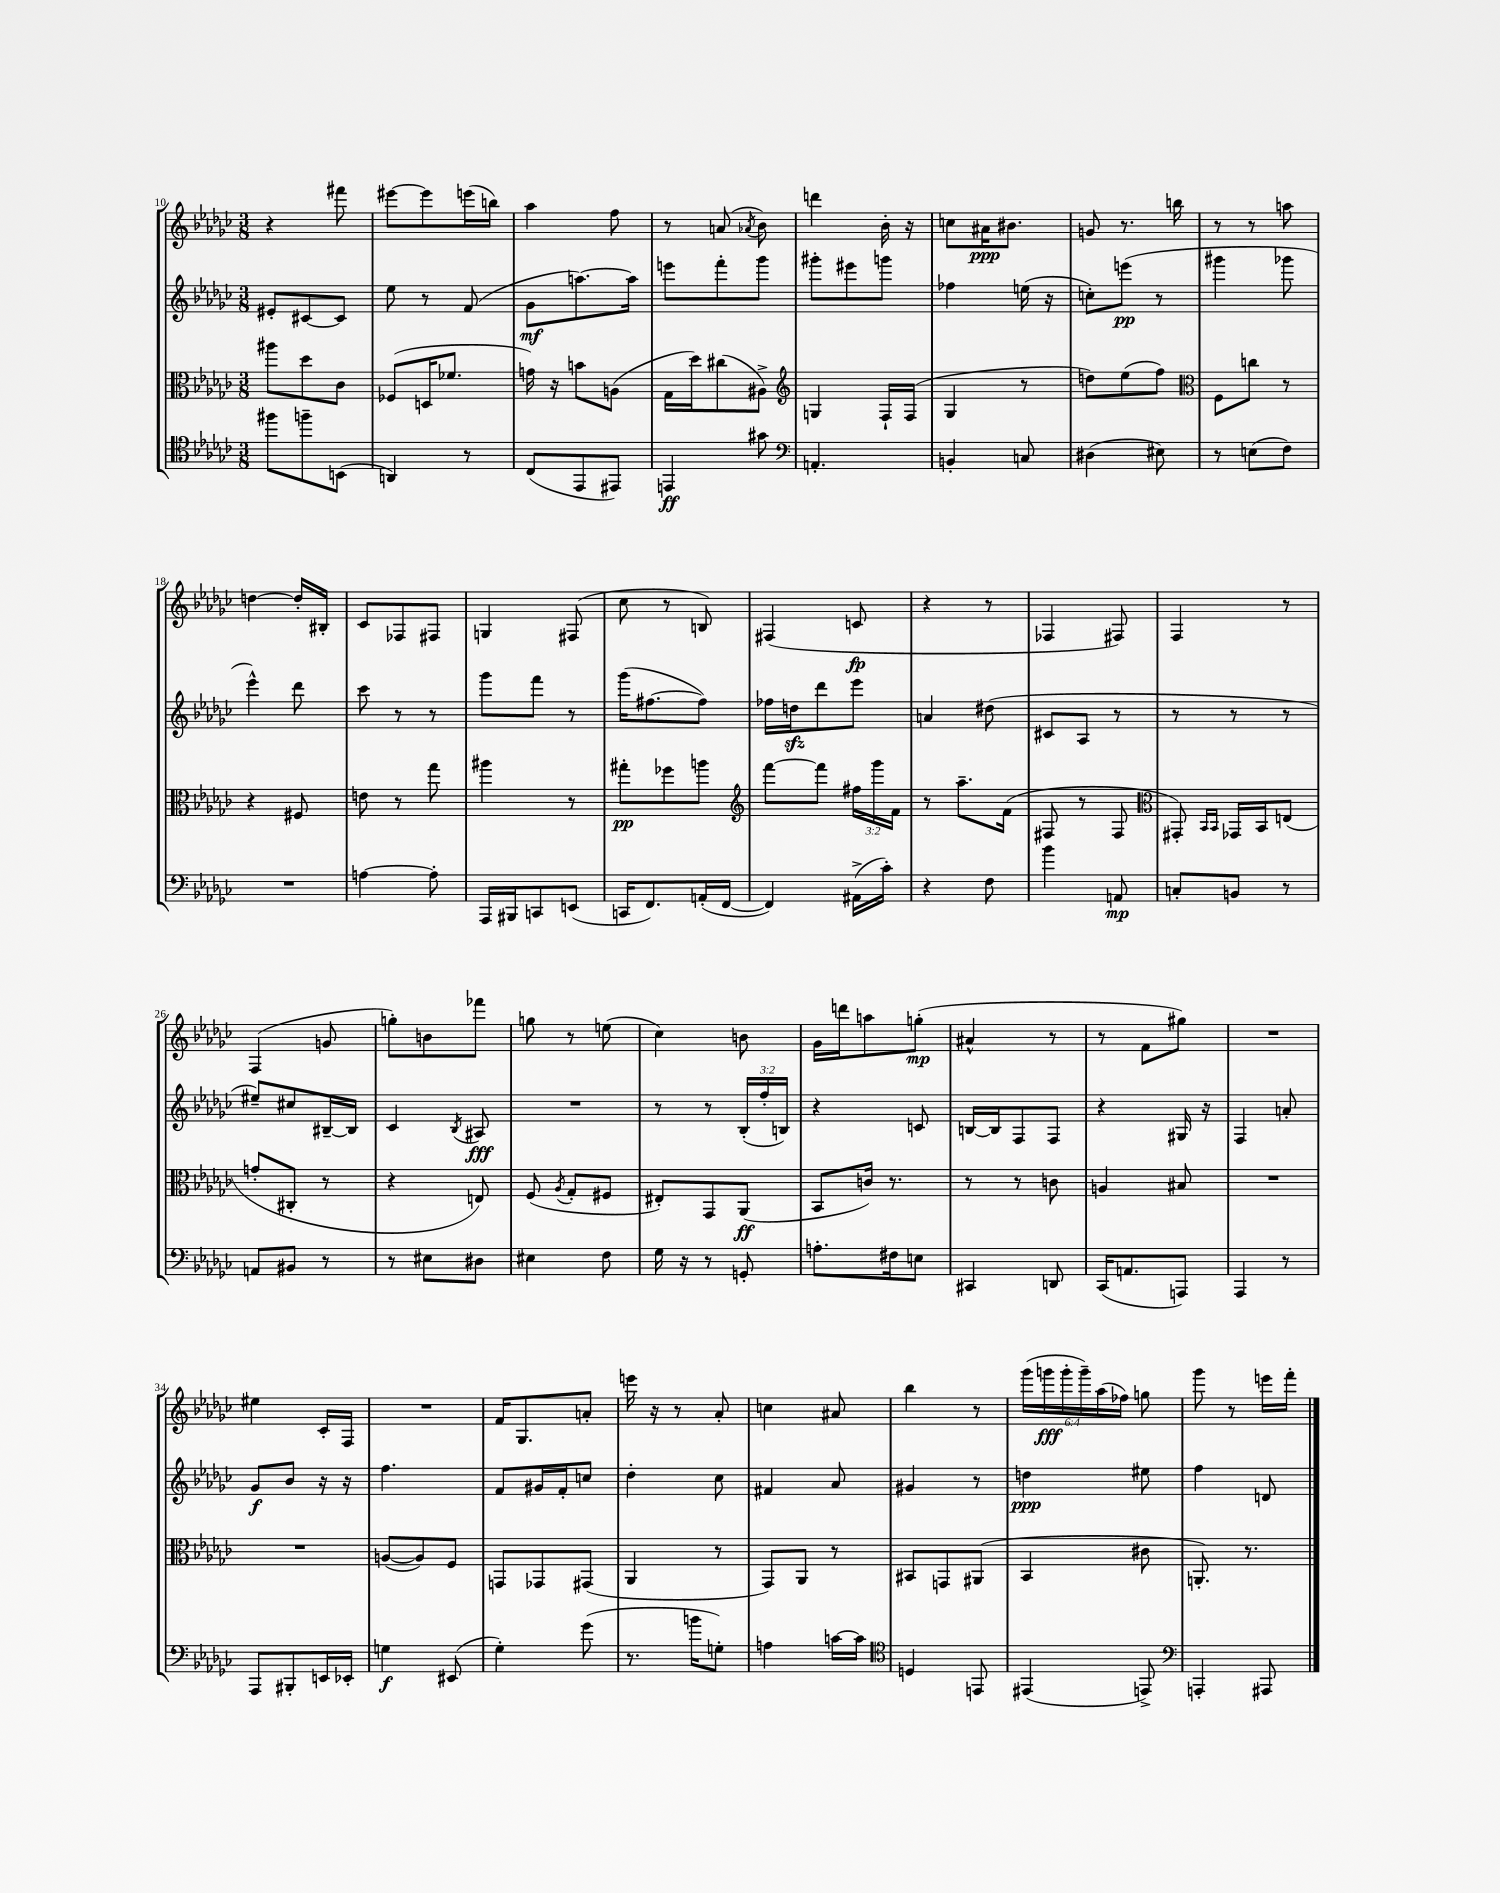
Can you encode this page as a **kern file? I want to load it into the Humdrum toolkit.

**kern	**kern	**kern	**kern
*staff4	*staff3	*staff2	*staff1
*clefC4	*clefC3	*clefG2	*clefG2
*k[b-e-a-d-g-c-]	*k[b-e-a-d-g-c-]	*k[b-e-a-d-g-c-]	*k[b-e-a-d-g-c-]
*M3/8	*M3/8	*M3/8	*M3/8
8ff#\L	8aa#\L	8e#'/L	4r
8ff~\	8dd-\	[8c#/	.
(8BB\J	8c-\J	8c#/]J	8fff#\
=	=	=	=
4AA/)	(8F-/L	8ee-\	[8eee#\L
.	16D/K	8r	8eee#\]
.	8.f-/J	.	.
8r	.	(8f/	(16eee\L
.	.	.	16bb\JJ)
=	=	=	=
(8C-/L	16g\)	8g-\L	4aa-\
.	16r	.	.
8EE-/	8b\L	[8.aa\)	.
8EE#/J)	(8A\J	.	8ff\
.	.	16aa\]Jk	.
=	=	=	=
4EE/	16G-\LL	8eee\L	8r
.	16dd-\J)	.	.
.	(8cc#\	8fff'\	(8a/
.	.	.	8qa-/
8g#\	8A#^\J)	8ggg-\J	8b-\)
=	=	=	=
*clefF4	*clefG2	*	*
4.AA'/	4G/	8ggg#'\L	4ddd\
.	.	8eee#\	.
.	16F`/LL	8ggg\J	16b-'\
.	(16F/JJ	.	16r
=	=	=	=
4BB'/	4G-/	4ff-\	8cc\L
.	.	.	16a#\K
.	.	.	8.b#\J
8C/	8r	(16ee\	.
.	.	16r	.
=	=	=	=
(4D#\	8dd\L)	8cc'\L)	8g/
.	(8ee-\	(8eee\J	8.r
8E#\)	8ff\J)	8r	.
.	.	.	16bb\
=	=	=	=
*	*clefC3	*	*
8r	8F\L	4ggg#\	8r
(8E\L	8cc\J	.	8r
8F\J)	8r	8ggg-\	8aa\
=	=	=	=
4.r	4r	4eee-^^\)	[4dd\
.	8F#/	8ddd-\	16dd'/]LL
.	.	.	16B#'/JJ
=	=	=	=
[4A\	8e\	8ccc-\	8c-/L
.	8r	8r	8F-/
8A'\]	8gg-\	8r	8F#/J
=	=	=	=
16AAA-/LL	4aa#\	8ggg-\L	4G/
16BBB#/J	.	.	.
8CC/	.	8fff\J	.
(8EE/J	8r	8r	(8F#/
=	=	=	=
16CC/LK	8gg#'\L	(16ggg-\LK	8cc-\
8.FF/)	.	[8.ff#\	.
.	8ff-\	.	8r
(16AA'/L	8aa\J	8ff#\]J)	8B/)
[16FF/JJ	.	.	.
=	=	=	=
*	*clefG2	*	*
4FF/])	[8fff\L	16ff-\LL	(4F#/
.	.	16dd\J	.
.	8fff\]J	8ddd-\	.
(16AA#^\LL	24ff#\LL	8eee-\J	8c/
.	24ggg-\	.	.
16c-'\JJ)	.	.	.
.	24f\JJ	.	.
=	=	=	=
4r	8r	4a/	4r
.	8.aa-~\L	.	.
8F\	.	(8dd#\	8r
.	(16f\Jk	.	.
=	=	=	=
4b-\	8F#/	8c#/L	4F-/
.	8r	8A-/J	.
8AA/	8F#/	8r	8F#/)
=	=	=	=
*	*clefC3	*	*
8C'/L	8GG#'/)	8r	4F/
.	16qqBB-/LL	.	.
.	16qqBB-/JJ	.	.
8BB/J	16GG-/LL	8r	.
.	16BB-/J	.	.
8r	(8E/J	8r	8r
=	=	=	=
8AA/L	8g'/L	8ee#~/L)	(4F/
8BB#/J	8C#'/J	8cc#/	.
8r	8r	[16B#~/L	8g/
.	.	16B#/]JJ	.
=	=	=	=
8r	4r	4c-/	8gg'\L)
8E#\L	.	.	8b\
.	.	8qB-/	.
8D#\J	8E/)	8A#/	8fff-\J
=	=	=	=
4E#\	(8F/	4.r	8gg\
.	8qA-/	.	.
.	8G-'/L	.	8r
8F\	8F#/J	.	(8ee\
=	=	=	=
16G-\	8E#'/L)	8r	4cc-\)
16r	.	.	.
8r	8GG-/	8r	.
8GG'/	(8AA-/J	(24B-'/LL	8b\
.	.	24ff'/	.
.	.	24B/JJ)	.
=	=	=	=
8.A'\L	8BB-/L	4r	16g-\LL
.	.	.	16ddd\J
.	16c/Jk)	.	8aa\
16F#\k	8.r	.	.
8E\J	.	8c/	(8gg'\J
=	=	=	=
4CC#/	8r	[16B/LL	4a#^^/
.	.	16B/]J	.
.	8r	8F/	.
8DD/	8c\	8F/J	8r
=	=	=	=
(16CC-/LK	4A/	4r	8r
8.AA/	.	.	.
.	.	.	8f\L
8AAA/J)	8B#/	16G#/	8gg#\J)
.	.	16r	.
=	=	=	=
4AAA-/	4.r	4F/	4.r
8r	.	8a'/	.
=	=	=	=
8AAA-/L	4.r	8g-/L	4ee#\
8BBB#'/	.	8b-/J	.
16EE/L	.	16r	16c-'/LL
16EE-'/JJ	.	16r	16F/JJ
=	=	=	=
4G\	([8A/L	4.ff\	4.r
.	8A/])	.	.
(8EE#/	8F/J	.	.
=	=	=	=
4G-'\)	8GG/L	8f/L	16f/LK
.	.	.	8.G-/
.	8GG-/	16g#/L	.
.	.	16f'/J	.
(8g-\	(8GG#/J	8cc/J	8a'/J
=	=	=	=
8.r	4AA-/	4dd-'\	16eee\
.	.	.	16r
.	.	.	8r
16b\LK	.	.	.
8G'\J)	8r	8cc-\	8a-'/
=	=	=	=
4A\	8GG-/L)	4f#/	4cc\
.	8AA-/J	.	.
[16c\LL	8r	8a-/	8a#/
16c\]JJ	.	.	.
=	=	=	=
*clefC4	*	*	*
4D/	8BB#/L	4g#/	4bb-\
.	8GG/	.	.
8EE/	(8AA#/J	8r	8r
=	=	=	=
(4EE#/	4BB-/	4dd\	(24ggg-\LL
.	.	.	24ggg\
.	.	.	24ggg'\
.	.	.	24ggg~\)
.	.	.	(24aa-\
.	.	.	24ff-\JJ)
8EE^/)	8c#\	8ee#\	8gg\
=	=	=	=
*clefF4	*	*	*
4AAA'/	8.AA'/)	4ff\	8ggg-\
.	.	.	8r
.	8.r	.	.
8AAA#/	.	8d/	16eee\LL
.	.	.	16fff'\JJ
==	==	==	==
*-	*-	*-	*-
